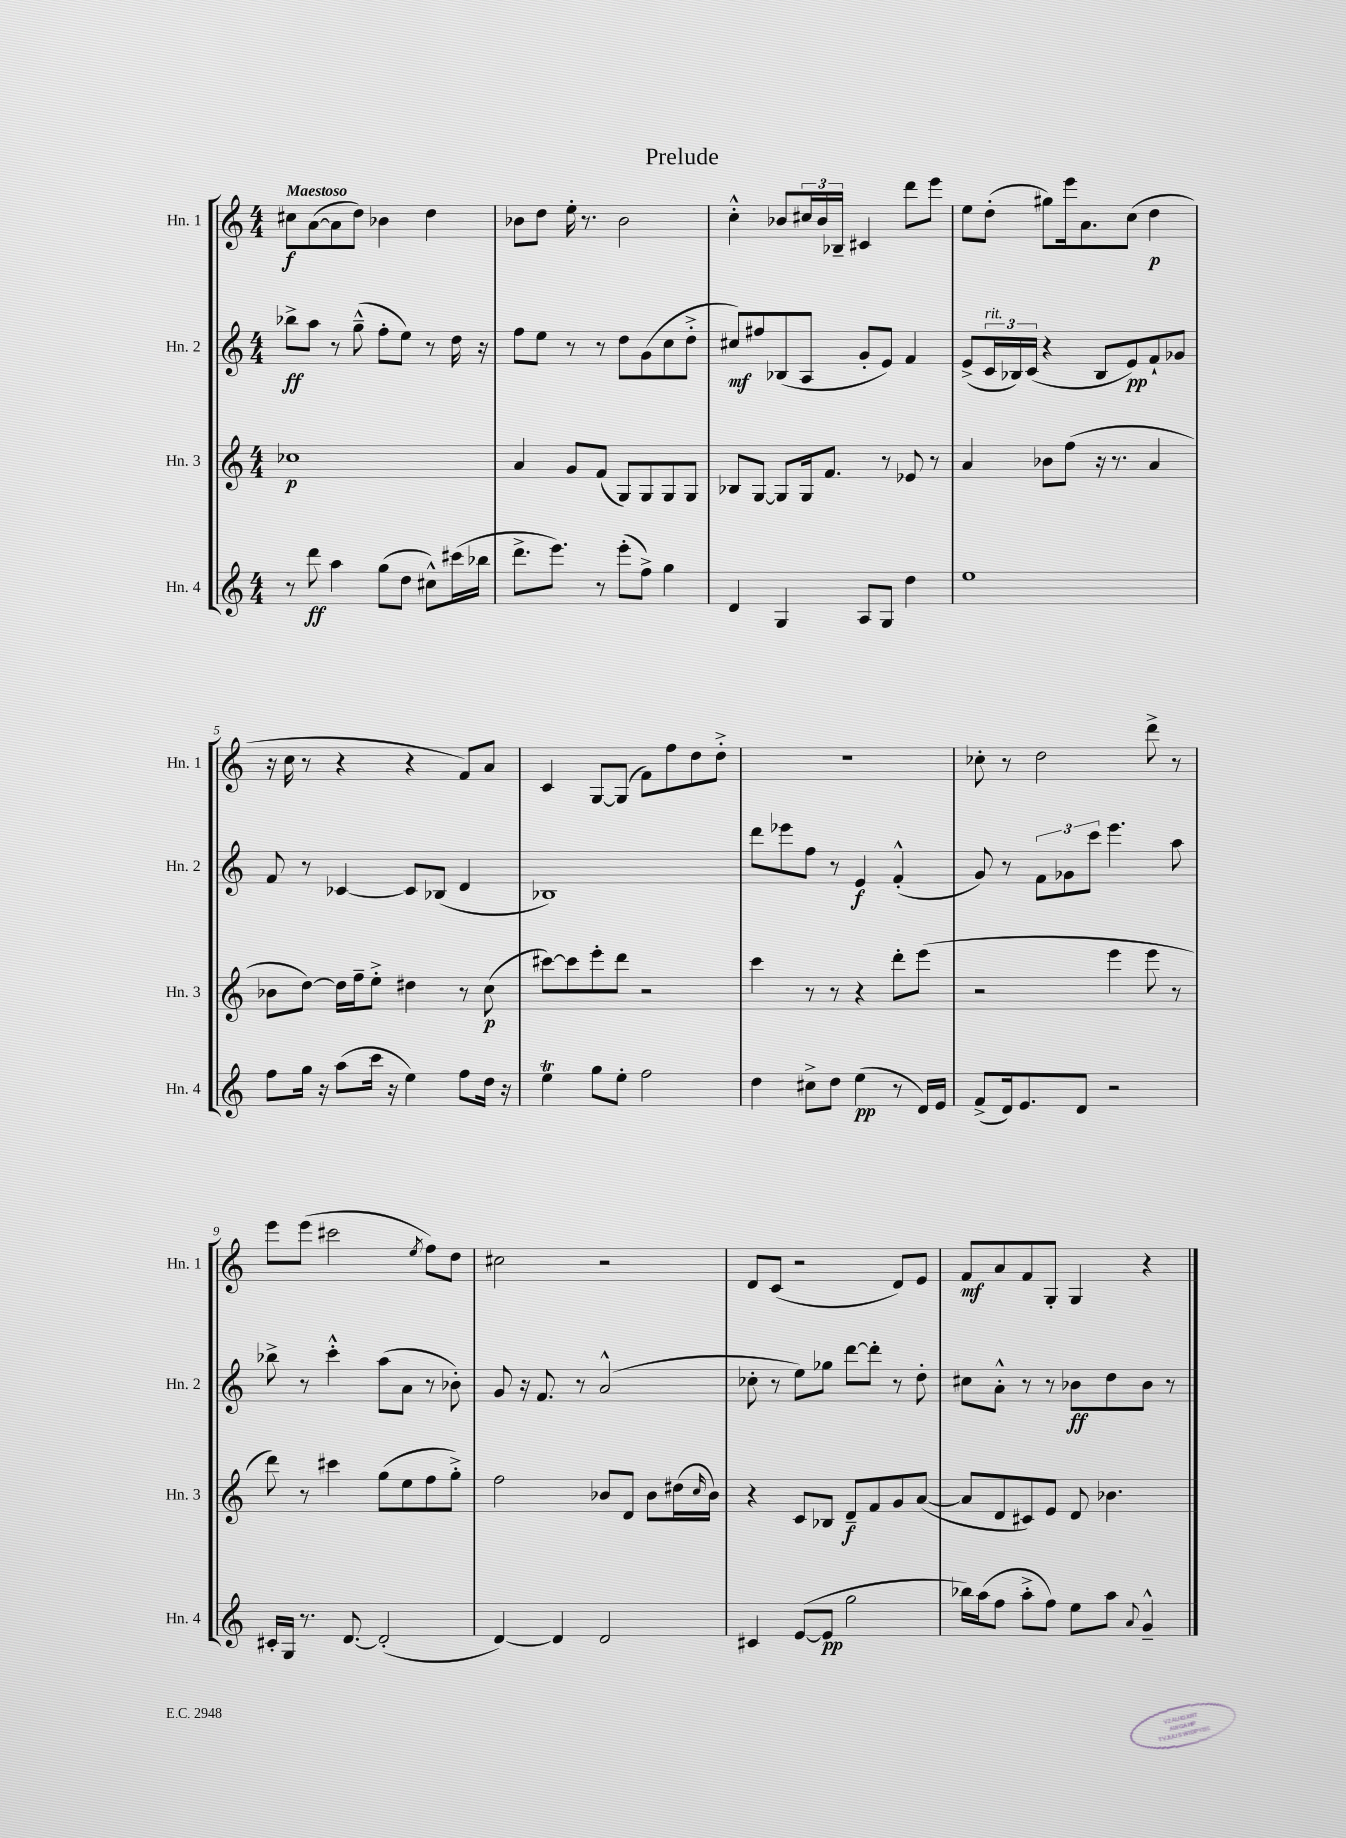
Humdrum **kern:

**kern	**dynam	**kern	**dynam	**kern	**dynam	**kern	**dynam
*part4	*part4	*part3	*part3	*part2	*part2	*part1	*part1
*staff4	*staff4	*staff3	*staff3	*staff2	*staff2	*staff1	*staff1
*I"Hn. 4	*	*I"Hn. 3	*	*I"Hn. 2	*	*I"Hn. 1	*
*I'Hn. 4	*	*I'Hn. 3	*	*I'Hn. 2	*	*I'Hn. 1	*
*clefG2	*	*clefG2	*	*clefG2	*	*clefG2	*
*k[]	*	*k[]	*	*k[]	*	*k[]	*
*M4/4	*	*M4/4	*	*M4/4	*	*M4/4	*
=1	=1	=1	=1	=1	=1	=1	=1
!	!	!	!	!	!	!LO:TX:a:B:t=Maestoso	!
8r	.	1cc-X	p	8bb-X^\L	ff	8cc#X\L	f
8ddd\	ff	.	.	8aa\J	.	([8a\	.
4aa\	.	.	.	8r	.	8a\]	.
.	.	.	.	(8gg~^^\	.	8dd\J)	.
(8gg\L	.	.	.	8ff'\L	.	4b-X\	.
8dd\J	.	.	.	8ee\J)	.	.	.
8cc#X^^\L)	.	.	.	8r	.	4dd\	.
(16ccc#X\L	.	.	.	16dd\	.	.	.
16bb-X\JJ	.	.	.	16r	.	.	.
=2	=2	=2	=2	=2	=2	=2	=2
8.ddd^\L	.	4a/	.	8ff\L	.	8b-X\L	.
.	.	.	.	8ee\J	.	8dd\J	.
8.eee\J)	.	.	.	.	.	.	.
.	.	8g/L	.	8r	.	16ee'\	.
.	.	.	.	.	.	8.r	.
8r	.	(8f/J	.	8r	.	.	.
(8eee'\L	.	8G/L)	.	8dd\L	.	2b-\	.
8ff^\J)	.	8G/	.	(8g\	.	.	.
4gg\	.	8G/	.	8cc\	.	.	.
.	.	8G/J	.	8dd'^\J	.	.	.
=3	=3	=3	=3	=3	=3	=3	=3
4d/	.	8B-X/L	.	8cc#X/L)	mf	4cc'^^\	.
.	.	[8G/J	.	8ff#X/	.	.	.
4G/	.	8G/L]	.	(8B-X/	.	8b-X/L	.
.	.	16G/k	.	8A/J	.	24cc#X/L	.
.	.	.	.	.	.	24b-/	.
.	.	8.f/J	.	.	.	.	.
.	.	.	.	.	.	24B-X~/JJ	.
8A/L	.	.	.	8g'/L	.	4c#X/	.
8G/J	.	8r	.	8e/J)	.	.	.
4dd\	.	8e-X/	.	4f/	.	8ddd\L	.
.	.	8r	.	.	.	8eee\J	.
=4	=4	=4	=4	=4	=4	=4	=4
1ee	.	4a/	.	(8e^/L	.	8ee\L	.
!	!	!	!	!LO:TX:a:i:t=rit.	!	!	!
.	.	.	.	24c/L	.	(8dd'\J	.
.	.	.	.	24B-X/)	.	.	.
.	.	.	.	(24c/JJ	.	.	.
.	.	8b-X\L	.	4r	.	8gg#X\L)	.
.	.	(8ff\J	.	.	.	16eee\k	.
.	.	.	.	.	.	8.a\	.
.	.	16r	.	8B-/L	.	.	.
.	.	8.r	.	.	.	.	.
.	.	.	.	8e/)	pp	(8cc\J	.
.	.	4a/	.	8f`/	.	4dd\	p
.	.	.	.	8g-X/J	.	.	.
!!LO:LB:g=z
=5	=5	=5	=5	=5	=5	=5	=5
8ff\L	.	8b-X\L	.	8f/	.	16r	.
.	.	.	.	.	.	16cc\	.
16gg\Jk	.	[8dd\J)	.	8r	.	8r	.
16r	.	.	.	.	.	.	.
(8aa\L	.	16dd\LL]	.	[4c-X/	.	4r	.
.	.	16ff~\J	.	.	.	.	.
16ccc\Jk	.	8ee'^\J	.	.	.	.	.
16r	.	.	.	.	.	.	.
4ee\)	.	4dd#X\	.	8c-/L]	.	4r	.
.	.	.	.	(8B-X/J	.	.	.
8ff\L	.	8r	.	4d/	.	8f/L)	.
16dd\Jk	.	(8cc\	p	.	.	8a/J	.
16r	.	.	.	.	.	.	.
=6	=6	=6	=6	=6	=6	=6	=6
4eet\	.	[8ccc#X\L)	.	1B-X)	.	4c/	.
.	.	8ccc#\]	.	.	.	.	.
8gg\L	.	8eee'\	.	.	.	[8G/L	.
8ee'\J	.	8ddd\J	.	.	.	(8G/J]	.
2ff\	.	2r	.	.	.	8f\L)	.
.	.	.	.	.	.	8ff\	.
.	.	.	.	.	.	8dd\	.
.	.	.	.	.	.	8dd'^\J	.
=7	=7	=7	=7	=7	=7	=7	=7
4dd\	.	4ccc\	.	8ddd\L	.	1r	.
.	.	.	.	8eee-X\	.	.	.
8cc#X^\L	.	8r	.	8ff\J	.	.	.
8dd\J	.	8r	.	8r	.	.	.
(4ee\	pp	4r	.	4e/	f	.	.
8r	.	8ddd'\L	.	(4f'^^/	.	.	.
16d/LL)	.	(8eee\J	.	.	.	.	.
16e/JJ	.	.	.	.	.	.	.
=8	=8	=8	=8	=8	=8	=8	=8
(8f^/L	.	2r	.	8g/)	.	8cc-X'\	.
16d/k)	.	.	.	8r	.	8r	.
8.e/	.	.	.	.	.	.	.
.	.	.	.	12f\L	.	2dd\	.
.	.	.	.	12g-X\	.	.	.
8d/J	.	.	.	.	.	.	.
.	.	.	.	12ccc\J	.	.	.
2r	.	4eee\	.	4.eee\	.	.	.
.	.	8eee\	.	.	.	8ddd^\	.
.	.	8r	.	8aa\	.	8r	.
!!LO:LB:g=z
=9	=9	=9	=9	=9	=9	=9	=9
16c#X'/LL	.	8ddd\)	.	8bb-X^\	.	8eee\L	.
16G/JJ	.	.	.	.	.	.	.
8.r	.	8r	.	8r	.	(8eee\J	.
.	.	4ccc#X\	.	4ccc'^^\	.	2ccc#X\	.
[8.d/	.	.	.	.	.	.	.
(2d'/]	.	(8gg\L	.	(8aa\L	.	.	.
.	.	8ee\	.	8a\J	.	.	.
.	.	.	.	.	.	8qee/	.
.	.	8ff\	.	8r	.	8ff\L)	.
.	.	8gg'^\J)	.	8b-X'\)	.	8dd\J	.
=10	=10	=10	=10	=10	=10	=10	=10
[4d/)	.	2ff\	.	8g/	.	2cc#X\	.
.	.	.	.	16r	.	.	.
.	.	.	.	8.f/	.	.	.
4d/]	.	.	.	.	.	.	.
.	.	.	.	8r	.	.	.
2d/	.	8b-X/L	.	(2a^^/	.	2r	.
.	.	8d/J	.	.	.	.	.
.	.	8b-\L	.	.	.	.	.
.	.	(16dd#X\L	.	.	.	.	.
.	.	16qqcc/	.	.	.	.	.
.	.	16b-\JJ)	.	.	.	.	.
=11	=11	=11	=11	=11	=11	=11	=11
4c#X/	.	4r	.	8cc-X'\	.	8d/L	.
.	.	.	.	8r	.	(8c/J	.
([8e/L	.	8c/L	.	8ee\L)	.	2r	.
8e/J]	pp	8B-X/J	.	8gg-X\J	.	.	.
2gg\	.	8d~/L	f	[8ddd\L	.	.	.
.	.	8f/	.	8ddd'\J]	.	.	.
.	.	8g/	.	8r	.	8d/L)	.
.	.	([8a/J	.	8dd'\	.	8e/J	.
=12	=12	=12	=12	=12	=12	=12	=12
16bb-X\LL)	.	8a/L]	.	8cc#X\L	.	8f/L	mf
(16aa\J	.	.	.	.	.	.	.
8ff\J	.	8d/	.	8a'^^\J	.	8a/	.
8aa'^\L	.	8c#X/)	.	8r	.	8f/	.
8ff\J)	.	8e/J	.	8r	.	8G'/J	.
8ee\L	.	8d/	.	8b-X\L	ff	4G/	.
8aa\J	.	4.b-X\	.	8dd\	.	.	.
8qqa/	.	.	.	.	.	.	.
4g~^^/	.	.	.	8b-\J	.	4r	.
.	.	.	.	8r	.	.	.
==	==	==	==	==	==	==	==
*-	*-	*-	*-	*-	*-	*-	*-
